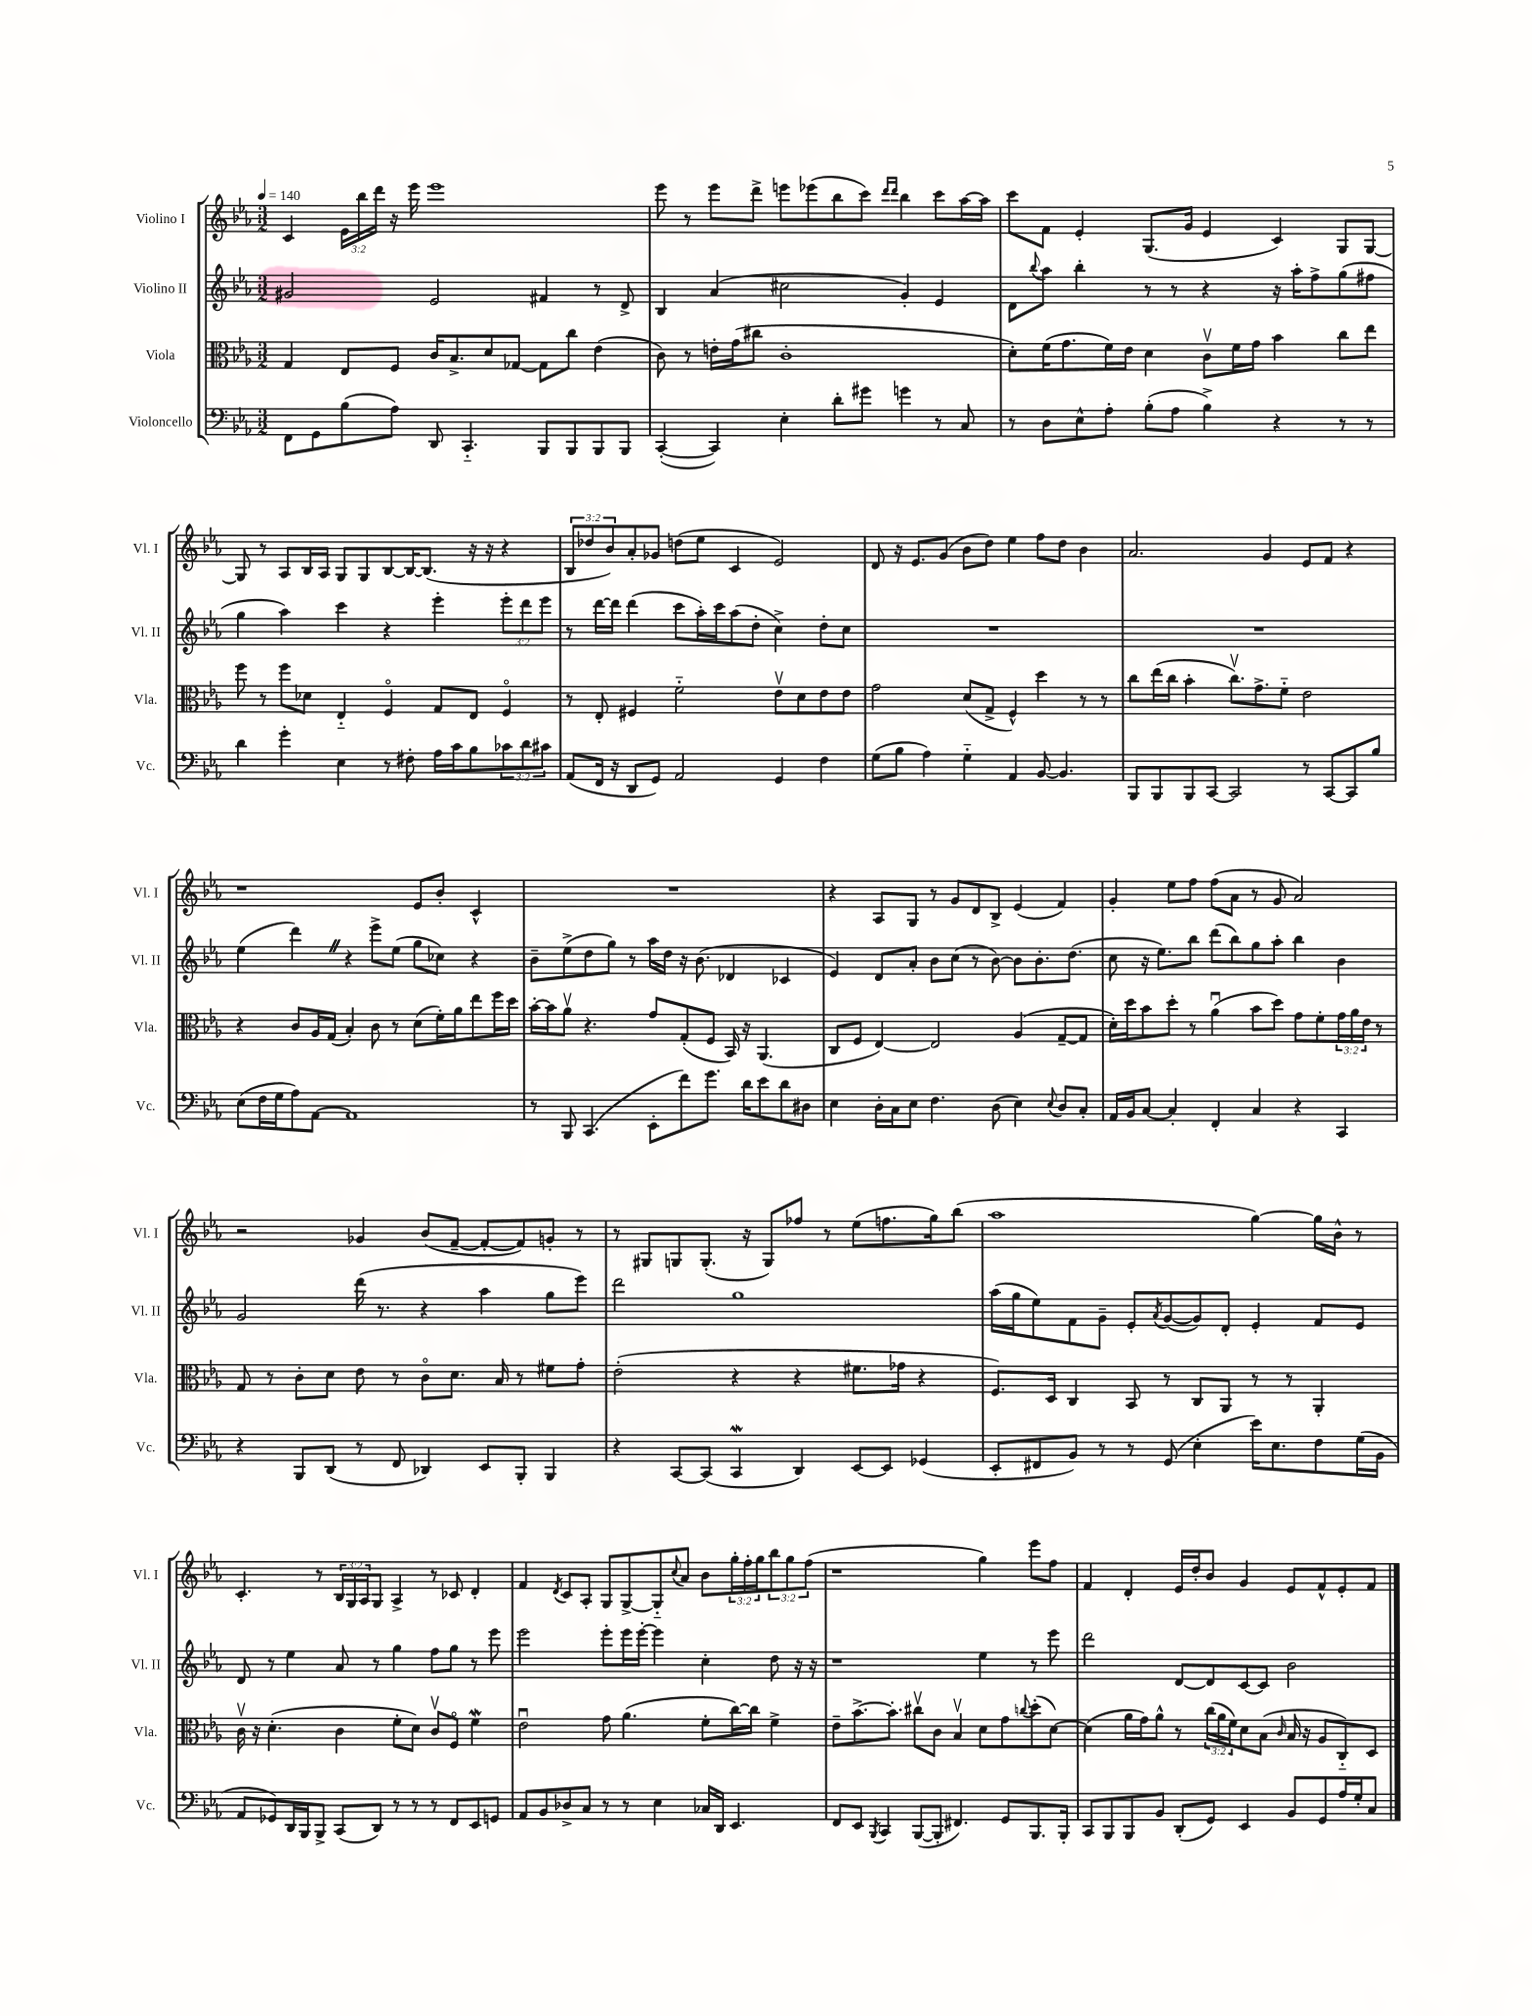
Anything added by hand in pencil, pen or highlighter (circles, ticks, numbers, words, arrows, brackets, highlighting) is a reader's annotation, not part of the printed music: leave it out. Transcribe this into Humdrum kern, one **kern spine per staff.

**kern	**kern	**kern	**kern
*staff4	*staff3	*staff2	*staff1
*clefF4	*clefC3	*clefG2	*clefG2
*k[b-e-a-]	*k[b-e-a-]	*k[b-e-a-]	*k[b-e-a-]
*M3/2	*M3/2	*M3/2	*M3/2
*MM140	*MM140	*MM140	*MM140
8FF\L	4G/	2g#/	4c/
8GG\	.	.	.
(8B-\	8E-/L	.	24e-\LL
.	.	.	24bb-\
.	.	.	24ddd\JJ
8A-\J)	8F/J	.	16r
.	.	.	16eee-\
8DD/	16c/LK	2e-/	1eee-
.	8.B-^/	.	.
4.CC'~/	.	.	.
.	8d/	.	.
.	[8G-/J	.	.
8BBB-/L	8G-\]L	4f#/	.
8BBB-/	8cc\J	.	.
8BBB-/	(4e-\	8r	.
8BBB-/J	.	8d^/	.
=	=	=	=
([4CC'/	8c\)	4B-/	8eee-\
.	8r	.	8r
4CC/])	16e'\LL	(4a-/	8eee-\L
.	(16g\J	.	.
.	8cc#\J	.	8ddd^\J
4E-'\	1c'	2cc#\	8eee\L
.	.	.	(8eee-\
8d'\L	.	.	8bb-\
8g#\J	.	.	8ccc\J)
.	.	.	16qqddd/LL
.	.	.	16qqddd/JJ
4g\	.	4g'/)	4bb-\
8r	.	4e-/	8ccc\L
8C/	.	.	[16aa-\L
.	.	.	16aa-\]JJ
=	=	=	=
8r	8d'\L)	8d\L	8ccc\L
.	.	8qqbb-/	.
8D\L	(16f\K	8aa-\J	8f\J
.	8.g\	.	.
8E-^^\	.	4bb-'\	4e-'/
8A-'\J	16f\L)	.	.
.	16e-\JJ	.	.
(8B-'\L	4d\	8r	(8.G/L
8A-\J	.	8r	.
.	.	.	16g/Jk
4B-^\)	8cv\L	4r	4e-/
.	16f\L	.	.
.	16g\JJ	.	.
4r	4b-\	16r	4c/)
.	.	16aa-'\LK	.
.	.	8ff^\	.
8r	8cc\L	(8gg\	8G/L
8r	8ee-\J	8ff#\J	[8G/J
=	=	=	=
4d\	8ff\	4gg\	8G/]
.	8r	.	8r
4g'\	8ff\L	4aa-\)	8A-/L
.	8d-\J	.	16B-/L
.	.	.	16A-/JJ
4E-\	4E-'~/	4ccc\	8G/L
.	.	.	8G/
8r	4Fo/	4r	[8B-/
8F#'\	.	.	16B-/_K
.	.	.	(8.B-/]J
16A-\LL	8G/L	4eee-'\	.
16c\J	.	.	.
8B-\	8E-/J	.	16r
.	.	.	16r
12c-\	4Fo/	12eee-'\L	4r
12d\	.	12ddd\	.
12c#\J	.	12eee-\J	.
=	=	=	=
(8AA-/L	8r	8r	12B-/L
.	.	.	12dd-/
16FF/Jk	8E-'/	[16ddd\LL	.
.	.	.	12b-/)
16r	.	16ddd\]JJ	.
8DD/L	4F#/	(4ddd\	8a-'/
8GG/J)	.	.	8g-/J
2AA-/	2f'~\	8ccc\L	(8dd\L
.	.	16aa-'\L)	8ee-\J
.	.	16ccc\J	.
.	.	(8aa-\	4c/
.	.	8dd'\J	.
4GG/	8e-v\L	4cc^\)	2e-/)
.	8d\	.	.
4F\	8e-\	8dd'\L	.
.	8e-\J	8cc\J	.
=	=	=	=
(8G\L	2g\	1.r	8d/
8B-\J	.	.	16r
.	.	.	8.e-/L
4A-\)	.	.	.
.	.	.	(8g/J
4G'~\	(8d/L	.	8b-\L
.	8G^/J	.	8dd\J)
4AA-/	4F^^/)	.	4ee-\
[8BB-/	4dd\	.	8ff\L
4.BB-/]	.	.	8dd\J
.	8r	.	4b-\
.	8r	.	.
=	=	=	=
8BBB-/L	8cc\L	1.r	2.a-/
8BBB-/	(16ee-\L	.	.
.	16cc\JJ	.	.
8BBB-/	4b-'\	.	.
[8CC/J	.	.	.
2CC/]	8.ccv\L)	.	.
.	8.g^\	.	.
.	.	.	4g/
.	8f'~\J	.	.
8r	2e-\	.	8e-/L
[8CC/L	.	.	8f/J
8CC/]	.	.	4r
8B-/J	.	.	.
=	=	=	=
(8E-\L	4r	(4ee-\	1r
16F\L	.	.	.
16G\J	.	.	.
8A-\)	8c/L	4ddd\)	.
[8AA-\J	16A-/L	.	.
.	(16G/JJ	.	.
1AA-]	4B-'/)	4r	.
.	8c\	8eee-^\L	.
.	8r	(8ee-\J	.
.	(8d\L	8gg\L	8e-/L
.	16f'\L)	8cc-\J)	8b-'/J
.	16a-\J	.	.
.	8ee-\	4r	4c^^/
.	16ff\L	.	.
.	16dd\JJ	.	.
=	=	=	=
8r	[16b-'\LL	8b-~\L	1.r
.	16b-\]J	.	.
8BBB-/	8a-v\J	(8ee-^\	.
(4.CC/	4.r	8dd\	.
.	.	8gg\J)	.
.	.	8r	.
8EE-'\L	8g/L	16aa-\LL	.
.	.	16dd\JJ	.
8f\)	(8G'/	16r	.
.	.	(8.b-\	.
8.g\J	8F/J	.	.
.	16BB-/)	4d-/	.
16d\LK	16r	.	.
8e-\	(4.AA-/	.	.
8d\	.	4c-/	.
8D#\J	.	.	.
=	=	=	=
4E-\	8C/L	4e-/)	4r
.	8F/J	.	.
16D'\LL	[4E-/)	8d/L	8A-/L
16C\J	.	.	.
8E-\J	.	8a-'/J	8G/J
4.F\	2E-/]	8b-\L	8r
.	.	(8cc\J	8g/L
.	.	8r	8d/
(8D\	.	[8b-\)	8B-^/J
4E-\)	(4A-/	8b-\]L	(4e-/
.	.	8.b-'\	.
8qqE-/	.	.	.
8D/L	[8G~/L	.	4f/)
.	.	(8.dd\J	.
8C'/J	8G/]J	.	.
=	=	=	=
16AA-/LL	16d'\LL)	8cc\	4g'/
16BB-/J	16dd\J	.	.
[8C/J	8b-\	16r	.
.	.	8.ee-\L)	.
4C'/]	8dd'\J	.	8ee-\L
.	8r	8bb-\J	8ff\J
4FF'/	(4a-u\	(8ddd\L	(8ff\L
.	.	8bb-\)	8a-\J
4C/	8b-\L	8gg\	8r
.	8dd\J)	8aa-'\J	8g/
4r	8g\L	4bb-\	2a-/)
.	8f'\	.	.
4CC/	24g\L	4b-\	.
.	24a-\	.	.
.	24e-\JJ	.	.
.	8r	.	.
=	=	=	=
4r	8G/	2g/	2r
.	8r	.	.
8BBB-/L	8c'\L	.	.
(8DD/J	8d\J	.	.
8r	8e-\	(16ddd\	4g-/
.	.	8.r	.
8FF/	8r	.	.
4DD-/)	8co\L	4r	(8b-/L
.	8.d\J	.	[8f~/J
8EE-/L	.	4aa-\	8f'/_L
.	16B-/	.	.
8BBB-'/J	8r	.	8f/])
4BBB-/	8f#\L	8gg\L	8g'/J
.	8g'\J	8eee-\J)	8r
=	=	=	=
4r	(2e-'\	2ddd\	8r
.	.	.	8G#/L
[8CC/L	.	.	8G/
(8CC/]J	.	.	(8.G'/J
4CC/	4r	1gg	.
.	.	.	16r
.	.	.	8G/L)
4DD/)	4r	.	8ff-/J
.	.	.	8r
[8EE-/L	8.f#\L	.	(8ee-\L
8EE-/]J	.	.	8.ff\
.	16g-\Jk	.	.
(4GG-/	4r	.	.
.	.	.	16gg\k)
.	.	.	(8bb-\J
=	=	=	=
8EE-'/L	8.F/L)	(16aa-\LL	1aa-
.	.	16gg\J	.
8FF#/	.	8ee-\)	.
.	16D/Jk	.	.
8BB-/J)	4C/	8f\	.
8r	.	8g~\J	.
8r	8BB-/	8e-'/L	.
.	.	8qa-/	.
(8GG/	8r	([8g/	.
4E-'\	8C/L	8g/])	.
.	8AA-/J	8d'/J	.
16e-\LK)	8r	4e-'/	[4gg\)
8.E-\	.	.	.
.	8r	.	.
8F\	4AA-'/	8f/L	16gg\]LL
.	.	.	16b-^^\JJ
(16G\L	.	8e-/J	8r
16BB-\JJ	.	.	.
=	=	=	=
8AA-/L	16cv\	8d/	4.c'/
.	16r	.	.
8GG-/)	(4.d'\	8r	.
16DD/L	.	4ee-\	.
16BBB-/J	.	.	.
8BBB-^/J	.	.	8r
(8CC/L	4c\	8a-/	24B-/LL
.	.	.	24G/
.	.	.	24A-/J
8DD/J)	.	8r	8G/J
8r	8f'\L	4gg\	4A-^/
8r	8d\J)	.	.
8r	8cv/L	8ff\L	8r
8FF/L	8Fo/J	8gg\J	8c-/
8EE-/	4f\	8r	4d'/
8GG/J	.	8eee-\	.
=	=	=	=
8AA-/L	2e-u\	2eee-\	4f/
8BB-/	.	.	.
.	.	.	8qd/
8D-^/	.	.	8c/L
8C/J	.	.	8A-'/J
8r	8g\	8eee-'\L	8G/L
8r	(4.a-\	16eee-\L	[8G^/
.	.	[16eee-'\JJ	.
4E-\	.	4eee-\]	8G'~/]
.	.	.	8qqcc/
.	.	.	8a-/J
16C-/LL	8f'\L	4cc'\	8b-\L
16DD/JJ	.	.	.
4.EE-/	[16cc\L)	.	24gg'\L
.	.	.	24ff'\
.	16cc\]JJ	.	.
.	.	.	24gg\J
.	4f^\	8dd\	12bb-\
.	.	.	12gg\
.	.	16r	.
.	.	.	(12ff\J
.	.	16r	.
=	=	=	=
8FF/L	8e-~\L	1r	1r
8EE-/J	[8.b-^\	.	.
8qBBB-/	.	.	.
4CC/	.	.	.
.	8.b-'\]J	.	.
([8BBB-/L	8cc#v\L	.	.
8BBB-'/]J	8c\J	.	.
4.FF#/)	4B-v/	.	.
.	8d\L	4ee-\	4gg\)
8GG/L	8g\	.	.
.	8qqcc/	.	.
8.BBB-/	(8dd'\	8r	8eee-\L
.	[8d\J)	8eee-\	8ff\J
16BBB-'/Jk	.	.	.
=	=	=	=
8CC/L	(4d\]	2ddd\	4f/
8BBB-/	.	.	.
8BBB-/	16a-\LL	.	4d'/
.	16g\J)	.	.
8BB-/J	8a-^^\J	.	.
(8DD'/L	8r	[8d/L	16e-/LL
.	.	.	16dd'/J
8GG/J)	(24cc\LL	8d/]	8b-/J
.	24a-\	.	.
.	24f\J)	.	.
4EE-/	8d\	[8c/	4g/
.	(8B-\J	8c/]J	.
.	16qqc/	.	.
8BB-/L	16B-/	2b-\	8e-/L
.	16r	.	.
8GG/	8A-/L	.	8f^^/
16A-/L	8C'~/)	.	8e-'/
16G'/J	.	.	.
8C/J	8D/J	.	8f/J
==	==	==	==
*-	*-	*-	*-
